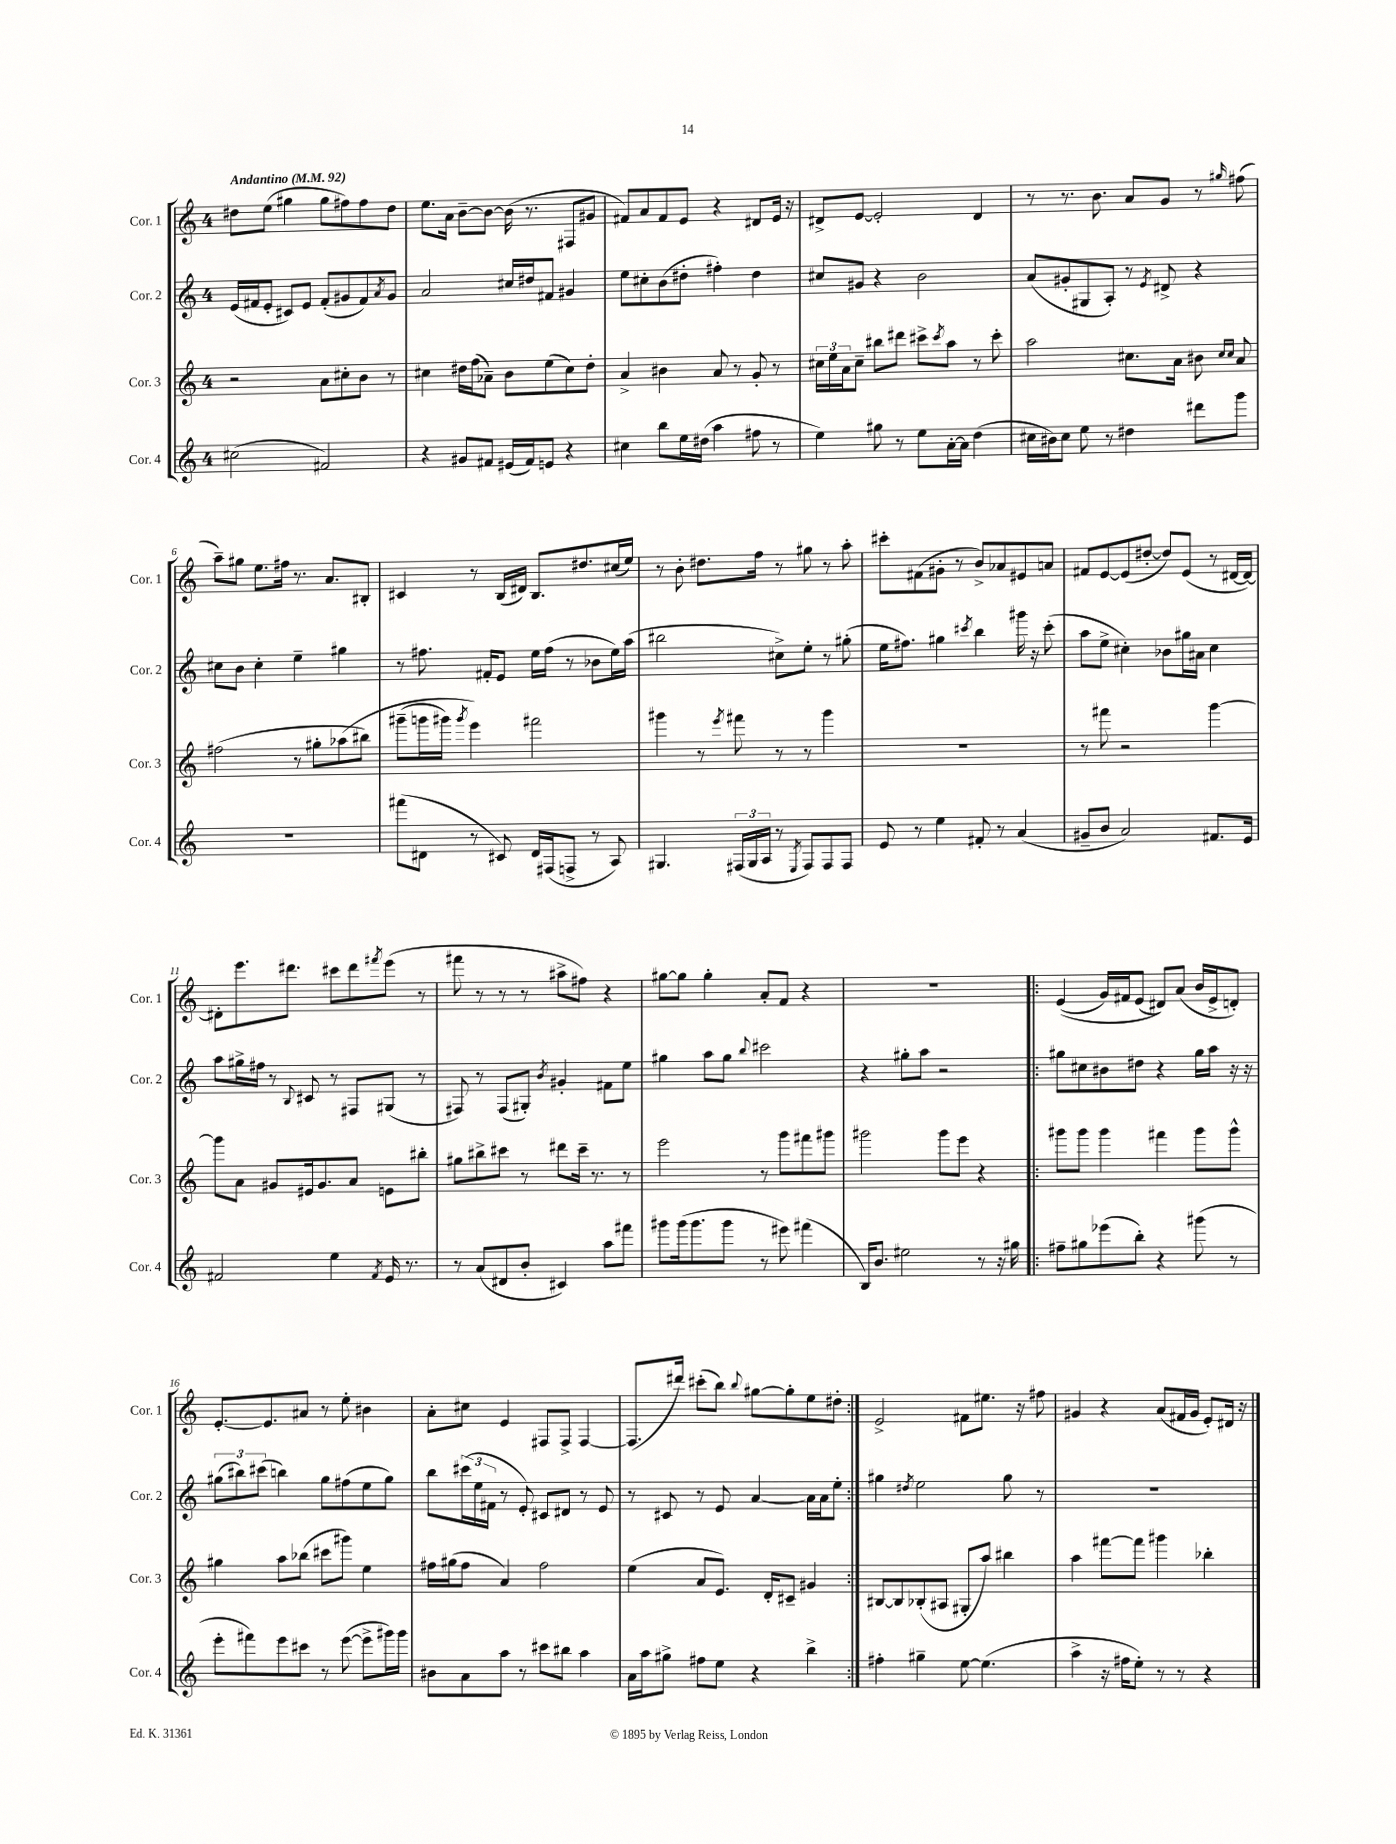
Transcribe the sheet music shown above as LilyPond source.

<<
\new StaffGroup <<
\new Staff = "s0" \with { instrumentName = "Cor. 1" shortInstrumentName = "Cor. 1" } {
    \clef treble \key c \major \once \override Staff.TimeSignature.style = #'single-digit \time 4/4 \tempo "Andantino" 4 = 92
    dis''8 e''8( gis''4 gis''8 fis''8) fis''8 dis''8 |
    e''8. a'16 b'8~-- b'8~ b'16( r8. fis8 gis'8 |
    fis'8) a'8 fis'8 e'8 r4 dis'8 e'16 r16 |
    dis'8-> e'8~ e'2-. dis'4 |
    r8 r8. b'8. a'8 g'8 r8 \grace { gis''16 } fis''8( |
    a''8--) gis''8 e''8. fis''16 r8. a'8. bis8-. |
    cis'4 r8 b16( dis'16) b8. dis''8. cis''16( e''16) |
    r8 b'8-. dis''8. f''16 r8 gis''8 r8 a''8-. |
    cis'''8-. fis'8( gis'8-. r8 b'8->) aes'8 eis'8 a'8 |
    fis'8 e'8~ e'8( dis''8~-. dis''8) e'8( r8 dis'16~ dis'16~) |
    dis'8-. e'''8. dis'''8. cis'''8 dis'''8 \acciaccatura { fis'''8 } e'''8( r8 |
    fis'''8 r8 r8 r8 ais''8-> fis''8) r4 |
    gis''8~ gis''8 gis''4-. a'8-. f'8 r4 |
    R1 |
    \repeat volta 2 { e'4(\( g'16) fis'16 e'8( dis'8)\) a'8( b'16 e'16-> d'8-.) |
    e'8.~-. e'8. ais'8 r8 e''8-. bis'4 |
    a'8-. cis''8 e'4 fis8 fis8-> fis4~ |
    fis8.( dis'''16) cis'''8-.( b''8) \appoggiatura { b''8 } gis''8~ gis''8-. e''8 dis''8-. | }
    e'2-> fis'8 eis''8. r16 fis''8 |
    gis'4 r4 a'8( fis'16 gis'16 e'8-.) dis'16 r16 \bar "|." |
}
\new Staff = "s1" \with { instrumentName = "Cor. 2" shortInstrumentName = "Cor. 2" } {
    \clef treble \key c \major \once \override Staff.TimeSignature.style = #'single-digit \time 4/4
    e'16( fis'16 e'8-. cis'8) e'8 fis'8-.( gis'8 fis'8) \acciaccatura { a'8 } gis'8 |
    a'2 cis''16 dis''16 fis'8 gis'4 |
    e''8 cis''8-. b'8( dis''8-. fis''4-.) dis''4 |
    cis''8 gis'8 r4 b'2 |
    a'8( gis'8-. gis8 a8-.) r8 \acciaccatura { e'8 } dis'8-> r4 |
    cis''8 b'8 cis''4-. e''4-- gis''4 |
    r8 fis''8. fis'16-. e'8 e''16 fis''16( r8 bes'8 e''16) a''16( |
    bis''2 cis''8->) e''8-. r8 gis''8-.( |
    e''16 fis''8.) gis''4 \acciaccatura { cis'''8 } b''4 gis'''16 r16 cis'''8-.( |
    a''8 e''8-> cis''4-.) bes'8 gis''16 ais'16 cis''4 |
    a''8 gis''16-> fis''16 r8 \appoggiatura { b8 } cis'8 r8 fis8 gis8( r8 |
    fis8) r8 fis8( gis8-.) \acciaccatura { b'8 } gis'4-. fis'8 e''8 |
    gis''4 a''8 gis''8 \appoggiatura { b''8 } cis'''2 |
    r4 gis''8-. a''8 r2 |
    \repeat volta 2 { gis''8 cis''8 bis'8 dis''8 r4 gis''16 a''16 r16 r16 |
    \tuplet 3/2 { gis''8( bis''8) cis'''8( } b''4) gis''8 fis''8( e''8 gis''8) |
    b''8 \tuplet 3/2 { cis'''16( e''16 fis'16 } r8 e'8-.) cis'8 dis'8 r8 e'8 |
    r8 cis'8 r8 e'8 a'4~ a'16 a'16 e''8-. | }
    gis''4 \acciaccatura { dis''8 } e''2 gis''8 r8 |
    R1 \bar "|." |
}
\new Staff = "s2" \with { instrumentName = "Cor. 3" shortInstrumentName = "Cor. 3" } {
    \clef treble \key c \major \once \override Staff.TimeSignature.style = #'single-digit \time 4/4
    r2 a'8 cis''8-. b'8 r8 |
    cis''4 dis''16 f''16( aes'8--) b'8 e''8( cis''8) dis''8-. |
    a'4-> bis'4 a'8 r8 g'8-. r8 |
    \tuplet 3/2 { cis''16 e''16 a'16 } cis''8-- bis''8 dis'''8 cis'''8-> \acciaccatura { cis'''8 } a''8 r8 cis'''8-. |
    a''2 cis''8. a'16 bis'8 \grace { cis''16 cis''16 } a'8 |
    fis''2( r8 gis''8-. aes''8\( bis''8) |
    gis'''8--( g'''16 gis'''16) \acciaccatura { gis'''8 } e'''4\) fis'''2 |
    gis'''4 r8 \acciaccatura { e'''8 } fis'''8 r8 r8 gis'''4 |
    R1 |
    r8 fis'''8 r2 g'''4~ |
    g'''8 a'8 gis'8 eis'16 gis'8. a'8 e'8 bis''8-. |
    gis''8 bis''8-> cis'''8 r8 dis'''8 cis'''16-- r8. r8 |
    e'''2 r8 g'''8 fis'''8 gis'''8 |
    gis'''2 gis'''8 e'''8 r4 |
    \repeat volta 2 { gis'''8 gis'''8 gis'''4 fis'''4 gis'''8 gis'''8-^ |
    gis''4 a''8 bes''8( cis'''8 gis'''8) e''4 |
    fis''16 gis''16( fis''8 a'4) fis''2 |
    e''4( a'8 e'8.) d'16-. cis'8-- gis'4 | }
    bis8~ bis8 bes8-.( ais8 gis8-. a''8) bis''4 |
    a''4 fis'''8~ fis'''8 gis'''4 bes''4-. \bar "|." |
}
\new Staff = "s3" \with { instrumentName = "Cor. 4" shortInstrumentName = "Cor. 4" } {
    \clef treble \key c \major \once \override Staff.TimeSignature.style = #'single-digit \time 4/4
    cis''2( fis'2) |
    r4 gis'8 fis'8 eis'16( fis'16) e'8 r4 |
    cis''4 b''8 e''16 dis''16( a''4 fis''8 r8 |
    e''4) gis''8 r8 e''8 a'16~-. a'16 d''4( |
    cis''16 bis'16) cis''8 e''8 r8 dis''4 dis'''8 g'''8 |
    R1 |
    fis'''8( dis'8 r8 cis'8) dis'16 fis16( f8-> r8 a8) |
    gis4. \tuplet 3/2 { fis16( gis16 a16 } r8 \acciaccatura { e8 } fis8) fis8 fis8 |
    e'8 r8 e''4 fis'8-. r8 a'4( |
    gis'8-- b'8 a'2) fis'8. e'16 |
    fis'2 e''4 \acciaccatura { fis'8 } e'16 r8. |
    r8 a'8( dis'8 b'8-. cis'4) a''8 fis'''8 |
    gis'''8 gis'''16( gis'''8. gis'''8 r8 eis'''8) fis'''4( |
    b16) b'8. eis''2 r8 r16 gis''16 |
    \repeat volta 2 { fis''8-- gis''8 ees'''8( b''8-.) r4 gis'''8( r8 |
    e'''8-. fis'''8) e'''8 cis'''8 r8 e'''8~( e'''8-> gis'''16) gis'''16 |
    bis'8 a'8 a''8 r8 cis'''8 bis''8 a''4 |
    a'16 a''16 gis''8-> fis''8 e''8 r4 b''4-> | }
    fis''4-. gis''4-- e''8~ e''4.( |
    a''4-> r16 fis''16 e''8-.) r8 r8 r4 \bar "|." |
}
>>
>>
